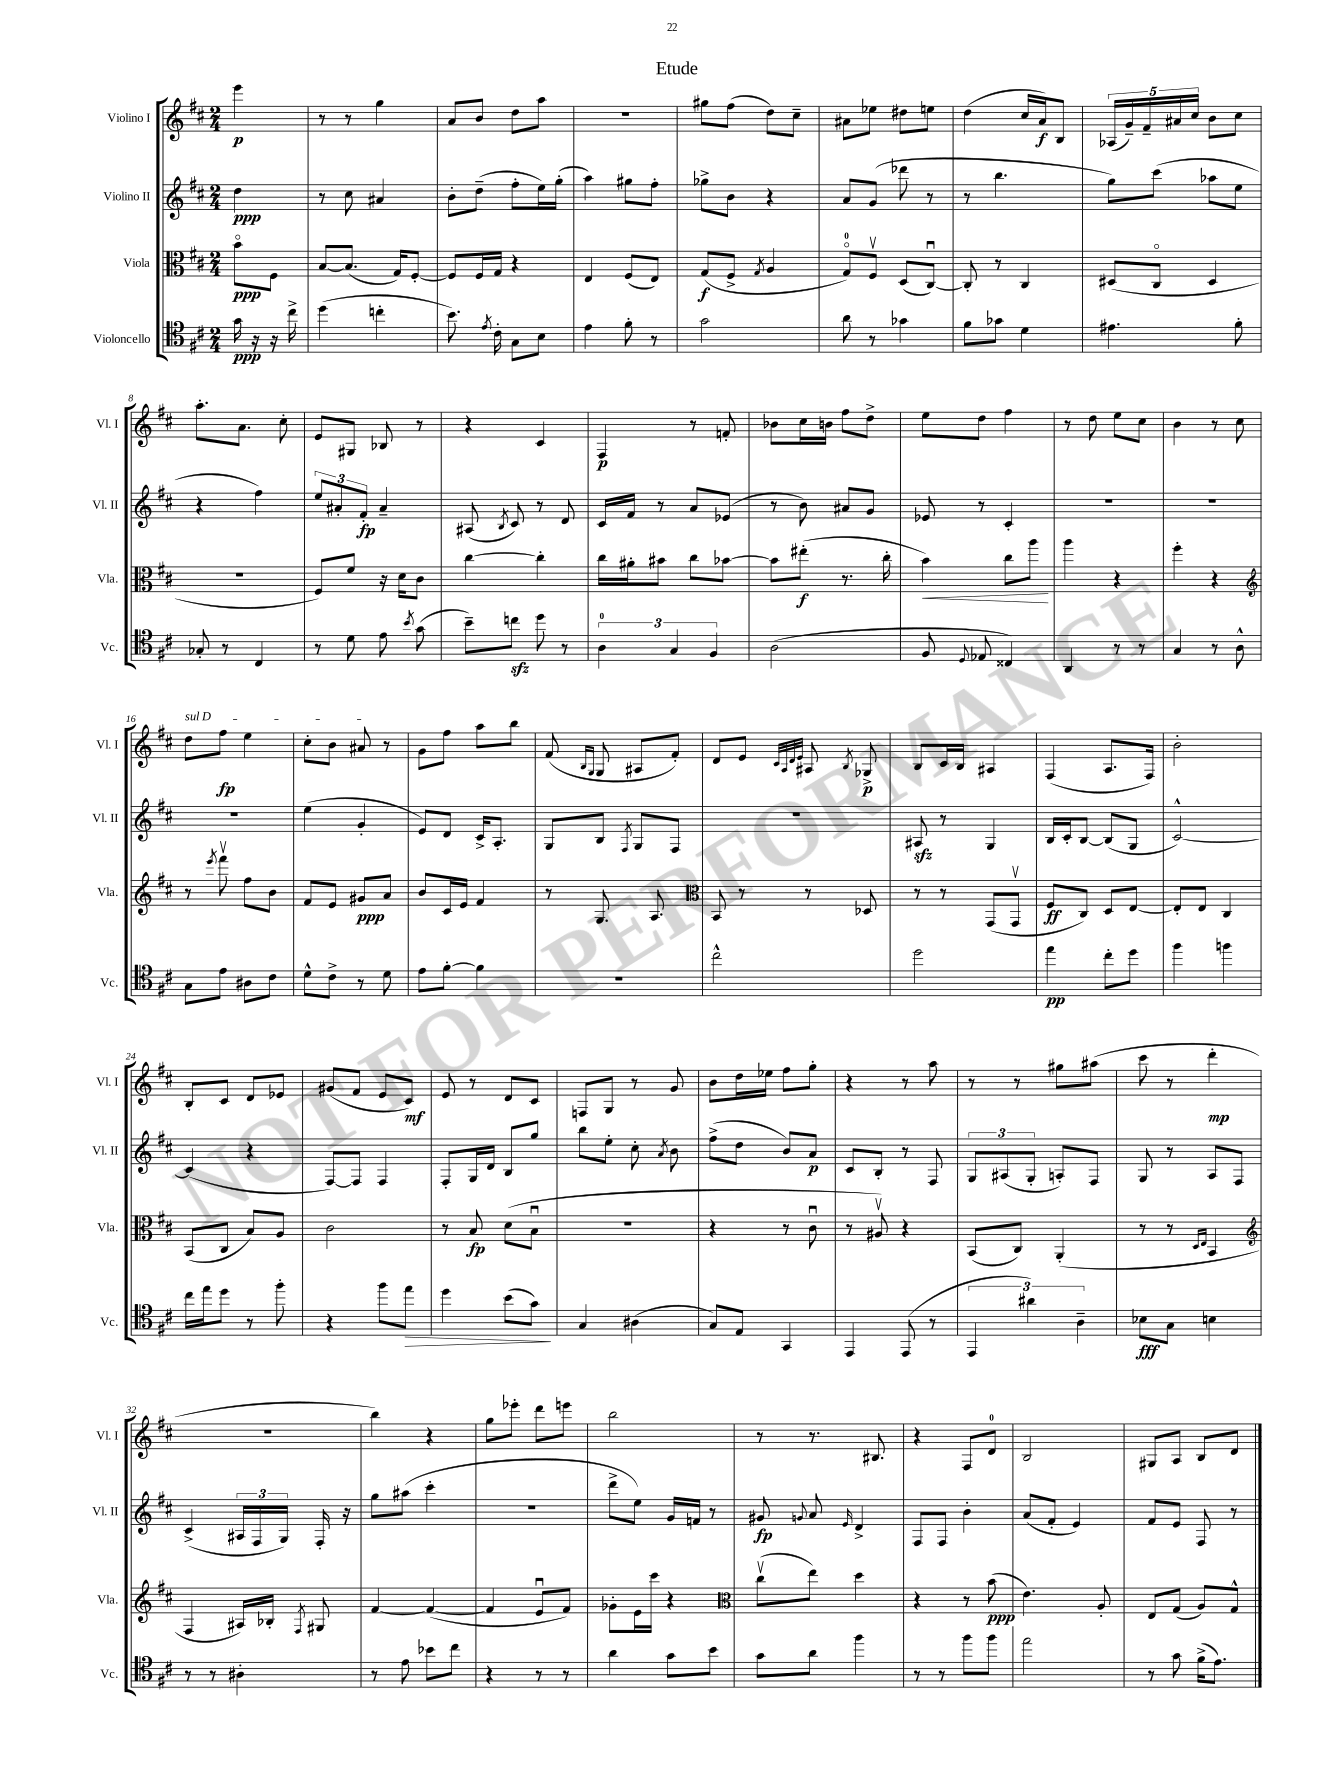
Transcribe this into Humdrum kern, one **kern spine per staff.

**kern	**kern	**kern	**kern
*staff4	*staff3	*staff2	*staff1
*clefC4	*clefC3	*clefG2	*clefG2
*k[f#c#]	*k[f#c#]	*k[f#c#]	*k[f#c#]
*M2/4	*M2/4	*M2/4	*M2/4
16g	8bo	4dd	4eee
16r	.	.	.
16r	8F#	.	.
16cc#^	.	.	.
=	=	=	=
(4dd	[8B	8r	8r
.	(8.B]	8cc#	8r
4cc'	.	4a#	4gg
.	16G)	.	.
.	[8F#'	.	.
=	=	=	=
8.b)	8F#]	8b'	8a
.	16F#	(8dd~	8b
8qe	.	.	.
16c#'	16G	.	.
8G	4r	8ff#'	8dd
8B	.	16ee)	8aa
.	.	(16gg'	.
=	=	=	=
4e	4E	4aa)	2r
8f#'	(8F#	8gg#	.
8r	8E)	8ff#'	.
=	=	=	=
2g	(8G	8gg-^	8gg#
.	8F#^	8b	(8ff#
.	8qG	.	.
.	4A	4r	8dd)
.	.	.	8cc#~
=	=	=	=
8a	8Go)	8a	8a#
8r	8F#v	(8g	8ee-
4g-	(8D	8ddd-	8dd#
.	[8C#u)	8r	8ee
=	=	=	=
8f#	8C#']	8r	(4dd
8g-	8r	4.bb	.
4d	4C#	.	16cc#
.	.	.	16a)
.	.	.	8B
=	=	=	=
4.e#	(8D#	8gg)	(20A-
.	.	.	20g~)
.	.	.	20f#~
.	8C#o	(8ccc#	.
.	.	.	20a#
.	.	.	20cc#
.	4D#	8aa-	8b
8f#'	.	8ee	8cc#
=	=	=	=
8G-'	2r	4r	8.aa'
8r	.	.	.
.	.	.	8.a
4C#	.	4ff#)	.
.	.	.	8cc#'
=	=	=	=
8r	8F#)	12ee	8e
.	.	12a#'	.
8d	8f#	.	8G#
.	.	12f#'	.
8e	16r	4a#~	8B-
.	16d	.	.
8qb	.	.	.
(8g	8c#	.	8r
=	=	=	=
8b~)	[4cc#	(8A#	4r
.	.	8qB	.
8cc	.	8c#)	.
8dd	4cc#']	8r	4c#
8r	.	8d	.
=	=	=	=
6A	16cc#	16c#	4F#
.	16a#'	16f#	.
.	8b#	8r	.
6G	.	.	.
.	8cc#	8a	8r
6F#	.	.	.
.	[8b-	(8e-	8f'
=	=	=	=
(2A	8b-]	8r	8b-
.	(8ee#'	8b)	16cc#
.	.	.	16b
.	8.r	8a#	8ff#
.	.	8g	8dd^
.	16cc#'	.	.
=	=	=	=
8F#	4b)	8e-	8ee
8qqD	.	.	.
8E-	.	8r	8dd
4C##)	8cc#	4c#'	4ff#
.	8aa	.	.
=	=	=	=
4AA	4aa	2r	8r
.	.	.	8dd
8r	4r	.	8ee
8r	.	.	8cc#
=	=	=	=
4G	4ff#'	2r	4b
8r	4r	.	8r
8A^^	.	.	8cc#
=	=	=	=
*	*clefG2	*	*
8G	8r	2r	8dd
.	8qeee	.	.
8e	8fff#v	.	8ff#
8A#	8ff#	.	4ee
8c#	8b	.	.
=	=	=	=
8d^^	8f#	(4ee	8cc#'
8c#^	8e	.	8b
8r	8g#	4g'	8a#
8d	8a	.	8r
=	=	=	=
8e	8b	8e)	8g
[8f#'	16c#	8d	8ff#
.	16e	.	.
4f#]	4f#	16c#^	8aa
.	.	8.A'	.
.	.	.	8bb
=	=	=	=
2r	8r	8G	(8f#
.	.	.	16qqB
.	.	.	16qqG
.	8.G	8B	8G
.	.	8qF#	.
.	.	8G	8A#
.	8.A	.	.
.	.	8F#	8f#')
=	=	=	=
*	*clefC3	*	*
2cc#^^	8BB	2r	8d
.	8r	.	8e
.	.	.	32qqc#
.	.	.	32qqA
.	.	.	32qqd
.	.	.	32qqe
.	8r	.	8A#
.	.	.	8qB
.	8D-	.	8G-^
=	=	=	=
2dd	8r	8A#	8B
.	8r	8r	16c#
.	.	.	16B
.	(8GG	4G	4A#
.	8GGv	.	.
=	=	=	=
4ee	8F#	16B	(4F#
.	.	16c#'	.
.	8C#)	[8B	.
8cc#'	8D	(8B]	8.A
8dd	[8E	8G	.
.	.	.	16F#)
=	=	=	=
4ff#	8E']	[2c#^^)	2b'
.	8E	.	.
4ff	4C#	.	.
=	=	=	=
16cc#	(8BB	(4c#]	8B'
16ee	.	.	.
8dd	8C#	.	8c#
8r	8B)	4r	8d
8ff#'	8A	.	8e-
=	=	=	=
4r	2c#	[8F#)	(8g#
.	.	8F#]	8f#
8ff#	.	4F#	8e
8ee	.	.	8c#)
=	=	=	=
4dd	8r	8F#'	8e
.	8B	16G	8r
.	.	16d	.
(8b	(8d	8B	8d
8g)	8Bu	8gg	8c#
=	=	=	=
4G	2r	8bb	8F
.	.	8ee'	8G
(4A#	.	8cc#'	8r
.	.	8qa	.
.	.	8b	8g
=	=	=	=
8G)	4r	(8ff#^	8b
8E	.	8dd	16dd
.	.	.	16ee-
4GG	8r	8b)	8ff#
.	8c#u	8a	8gg'
=	=	=	=
4EE	8r	8c#	4r
.	8A#v)	8B'	.
(8EE	4r	8r	8r
8r	.	8F#	8aa
=	=	=	=
6EE	(8BB	12G	8r
.	.	(12A#	.
.	8C#)	.	8r
6a#)	.	12G'	.
.	(4AA'	8A')	8gg#
6A~	.	.	.
.	.	8F#	(8aa#
=	=	=	=
8B-	8r	8G	8ccc#
8G	8r	8r	8r
.	16qqD	.	.
.	16qqE	.	.
4B	4BB	8A	4ddd'
.	.	8F#	.
=	=	=	=
*	*clefG2	*	*
8r	4F#	(4c#^	2r
8r	.	.	.
4A#'	16A#)	24A#	.
.	.	24F#	.
.	16B-'	.	.
.	.	24G)	.
.	8qF#	.	.
.	8G#	16F#'	.
.	.	16r	.
=	=	=	=
8r	[4f#	8gg	4bb)
8e	.	(8aa#	.
8b-	(4f#_	4ccc#'	4r
8cc#	.	.	.
=	=	=	=
4r	4f#]	2r	8gg
.	.	.	8eee-'
8r	8eu	.	8ddd
8r	8f#)	.	8eee
=	=	=	=
4a	8g-'	8ddd^	2bb
.	16e	8ee)	.
.	16ccc#	.	.
8g	4r	16g	.
.	.	16f	.
8b	.	8r	.
=	=	=	=
*	*clefC3	*	*
8g	(8cc#v	8g#	8r
.	.	8qqg	.
8a	8ee)	8a	8.r
.	.	16qqe	.
4ff#	4dd	4d^	.
.	.	.	8.B#
=	=	=	=
8r	4r	8F#	4r
8r	.	8F#	.
8ff#	8r	4b'	8F#
8ff#	(8b	.	8d
=	=	=	=
2ee	4.e)	(8a	2B
.	.	8f#'	.
.	.	4e)	.
.	8A'	.	.
=	=	=	=
8r	8E	8f#	8G#
8g	(8G	8e	8A
(16f#^	8A)	8F#	8B
8.e)	.	.	.
.	8G^^	8r	8d
==	==	==	==
*-	*-	*-	*-
